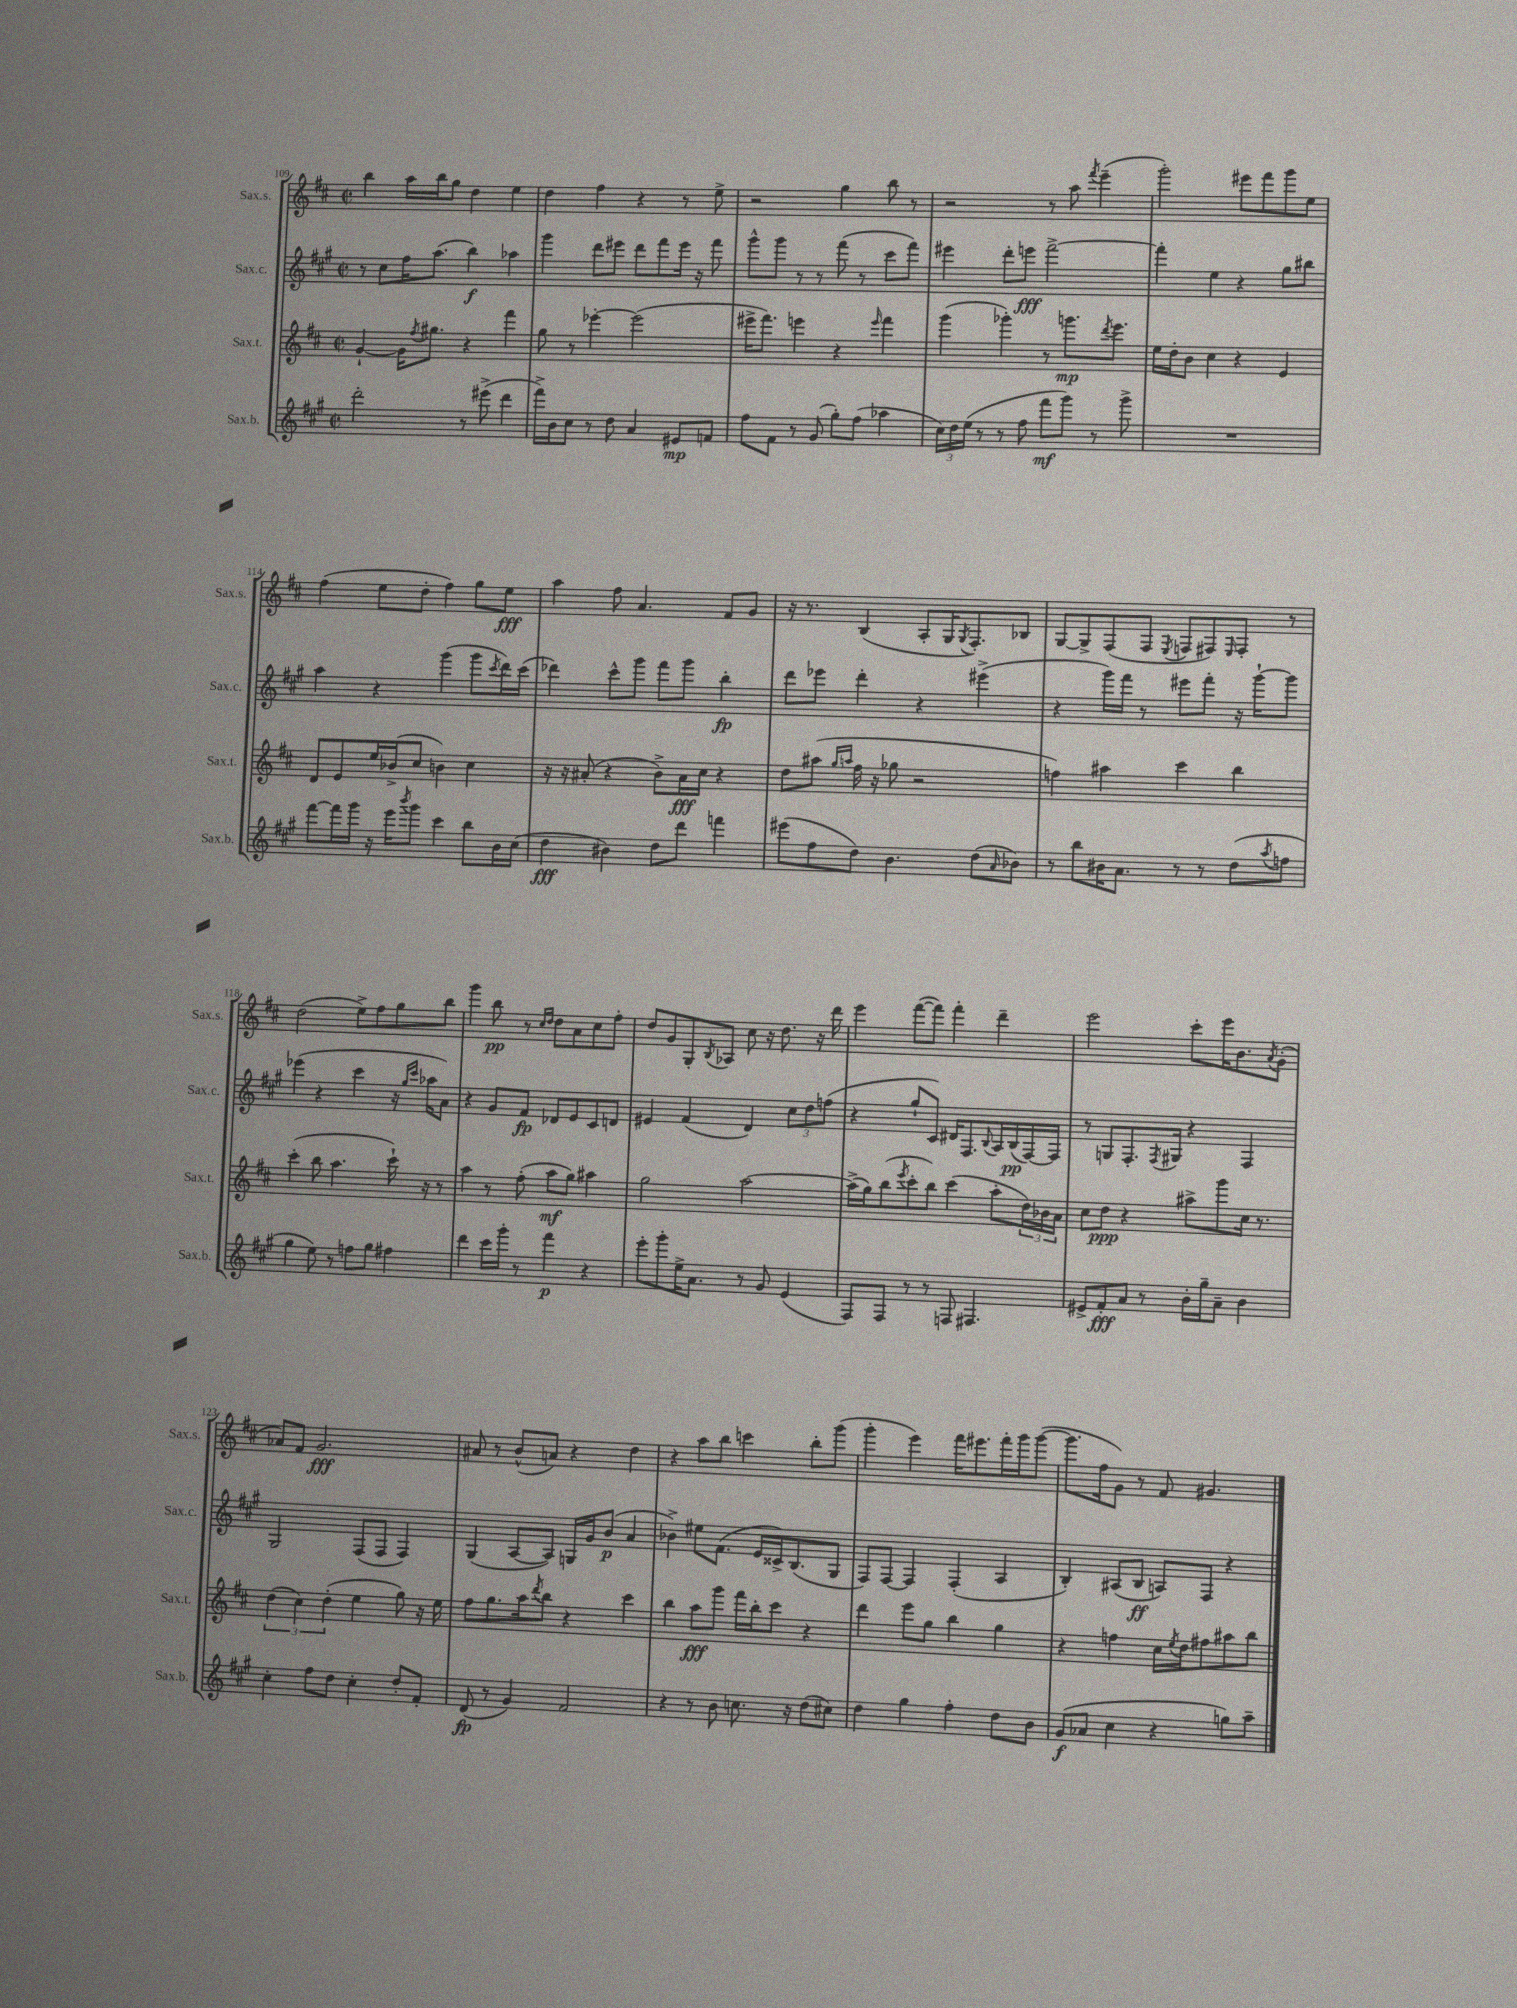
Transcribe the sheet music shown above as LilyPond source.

<<
\new StaffGroup <<
\new Staff = "s0" \with { instrumentName = "Sax.s." shortInstrumentName = "Sax.s." } {
    \clef treble \key d \major \defaultTimeSignature \time 2/2
    b''4 a''16 b''16 g''8 d''4 e''4 |
    d''4 fis''4 r4 r8 e''8-> |
    r2 g''4 b''8 r8 |
    r2 r8 a''8 \acciaccatura { fis'''8 } e'''4--( |
    g'''2-.) eis'''8 fis'''8 g'''8 e''8 |
    fis''4( e''8 d''8-. fis''4) g''8 e''8\fff |
    a''4 fis''8 a'4. fis'8 g'8 |
    r16 r8. b4( a8-. g16 \acciaccatura { g8 } fis8.-.) bes8 |
    g8~ g8-> fis8( fis8 \acciaccatura { e8 } f8 fis8) \grace { e16 } fis8-. r8 |
    d''2( e''8->) fis''8 g''8 b''8 |
    g'''4 b''8\pp r8 \grace { cis''16 d''16 } d''8 a'8 cis''8 fis''8-. |
    d''8 g'8 g8-. \acciaccatura { b8 } aes8 cis''8 r16 d''8. r16 d'''16 |
    e'''4 fis'''8~( fis'''8) fis'''4-. d'''4-- |
    e'''2 cis'''8-. e'''16 b'8. \acciaccatura { a'8 } g'8-.( |
    aes'8) fis'8 g'2.\fff |
    ais'8 r8 b'8-^( a'8) r4 d''4 |
    r4 a''8 b''8 c'''4 b''8-. g'''8( |
    g'''4-. e'''4) fis'''16 eis'''8. fis'''16-. g'''16 g'''8~( |
    g'''8. fis''16 g'8) r8 fis'8 gis'4. \bar "|." |
}
\new Staff = "s1" \with { instrumentName = "Sax.c." shortInstrumentName = "Sax.c." } {
    \clef treble \key a \major \defaultTimeSignature \time 2/2
    r8 cis''8 fis''16 a''8.( b''4\f) aes''4 |
    gis'''4 d'''8 eis'''8 d'''8 fis'''8 eis'''16 r16 fis'''8 |
    gis'''8-^ gis'''8 r8 r8 fis'''8( r8 cis'''8 fis'''8) |
    eis'''4 d'''8-. e'''8\fff fis'''2~-> |
    fis'''4-. e''4 r4 gis''8 bis''8 |
    a''4 r4 gis'''4( gis'''8 \acciaccatura { cis'''8 } d'''16) cis'''16( |
    des'''4) cis'''8-^ gis'''8 fis'''8 gis'''8 b''4-.\fp |
    d'''8 ees'''8 d'''4-. r4 eis'''4->( |
    r4 gis'''16) fis'''16 r8 eis'''8 fis'''8-. r16 gis'''16~-! gis'''8 |
    ees'''4( r4 cis'''4 r16 \grace { gis''16 cis'''16 } aes''16 a'8) |
    r4 gis'8 fis'8\fp des'8 e'8 cis'8 d'8 |
    eis'4 fis'4( d'4) \tuplet 3/2 { cis''8 d''8 f''8( } |
    r4 gis''8-! cis'8) dis'16 fis8. \appoggiatura { b8 } a16 b16\pp( fis16~) fis16 |
    r8 g8 fis8.-. \acciaccatura { fis8 } gis16 r4 fis4 |
    gis2 fis8( fis8 fis4) |
    gis4( a8~ a8) g16 gis'16 b'8\p( a'4 |
    bes'4->) eis''8 fis'8.( e'16 cisis'16->) b8.( gis8 |
    fis8) fis8~ fis4 fis4-.( a4 |
    b4-.) ais8( b8\ff a8) fis8 r4 \bar "|." |
}
\new Staff = "s2" \with { instrumentName = "Sax.t." shortInstrumentName = "Sax.t." } {
    \clef treble \key d \major \defaultTimeSignature \time 2/2
    g'4~-! g'16 \acciaccatura { fis''8 } gis''8. r4 fis'''4 |
    g''8 r8 ees'''4~-. ees'''2( |
    eis'''16-> fis'''8.) e'''4 r4 \grace { e'''16 } fis'''4 |
    g'''4( ges'''4-.) r8 g'''8.\mp \acciaccatura { d'''8 } e'''8. |
    e''16 d''16-. b'8 cis''4 r4 e'4 |
    d'8 e'8 e''16 bes'16->( cis''8 b'4) cis''4 |
    r16 r16 ais'8-.( r4 b'8->) ais'16\fff cis''16 r4 |
    d''8 ais''8( \grace { g''16 a''16 } fis''16 r16 ges''8 r2 |
    f''4) ais''4 cis'''4 b''4 |
    cis'''4-.( b''8 a''4. cis'''16-!) r16 r8 |
    a''4 r8 fis''8-.( a''8\mf g''8) ais''4 |
    g''2 a''2~ |
    a''16->( g''16) b''8( \acciaccatura { e'''8 } cis'''8-. b''8) cis'''4( a''8-. \tuplet 3/2 { d''16) bes'16 a'16 } |
    cis''8 d''8\ppp r4 ais''8-> g'''8 cis''16 r8. |
    \tuplet 3/2 { d''4( cis''4) d''4-.( } e''4 g''8) r16 e''16 |
    fis''8 g''8. a''16 \acciaccatura { d'''8 } b''8 r4 cis'''4 |
    b''4 a''8\fff g'''8 fis'''16 b''16-. cis'''8 r4 |
    d'''4 e'''8 g''8 b''4 g''4 |
    r4 f''4 cis''16 \acciaccatura { e''8 } d''16 fis''8 ais''8 b''8 \bar "|." |
}
\new Staff = "s3" \with { instrumentName = "Sax.b." shortInstrumentName = "Sax.b." } {
    \clef treble \key a \major \defaultTimeSignature \time 2/2
    d'''2-. r8 eis'''8->( d'''4 |
    fis'''16->) b'16 cis''8 r8 d''8 a'4 eis'8\mp f'8 |
    fis''8 fis'8 r8 gis'8( gis''8-.) fis''8( aes''4 |
    \tuplet 3/2 { cis''16) d''16 e''16( } r8 r8 fis''8 fis'''8\mf gis'''8) r8 gis'''8-> |
    R1 |
    fis'''8~ fis'''16 gis'''16 r16 e'''16 \acciaccatura { b'''8 } gis'''8 cis'''4 b''8 b'16 cis''16( |
    d''4\fff bis'4) d''8 d'''8 f'''4 |
    eis'''8( fis''8 d''8) b'4. d''8( \grace { a'16 } bes'8) |
    r8 b''8 bis'16 a'8. r8 r8 d''8( \acciaccatura { a''8 } f''8 |
    gis''4 e''8) r8 f''8 gis''8 fis''4 |
    d'''4 cis'''16 gis'''16-. r8 fis'''4\p r4 |
    e'''8-. gis'''8-. e''16-> a'8. r8 gis'8 e'4( |
    fis8) fis8 r8 r8 f8 fis4. |
    eis'8-> fis'8-.\fff a'8 r8 b'16-. gis''16-- a'8-- b'4 |
    cis''4-. fis''8 d''8 cis''4-. d''8-. fis'8-. |
    d'8\fp( r8 gis'4) fis'2 |
    r4 r8 b'8 c''8. r16 d''8( cis''8) |
    d''4 gis''4 fis''4-. d''8 b'8 |
    gis'8\f( aes'8 cis''4 r4 g''8) a''8-- \bar "|." |
}
>>
>>
\layout { \context { \Score currentBarNumber = #109 } }
